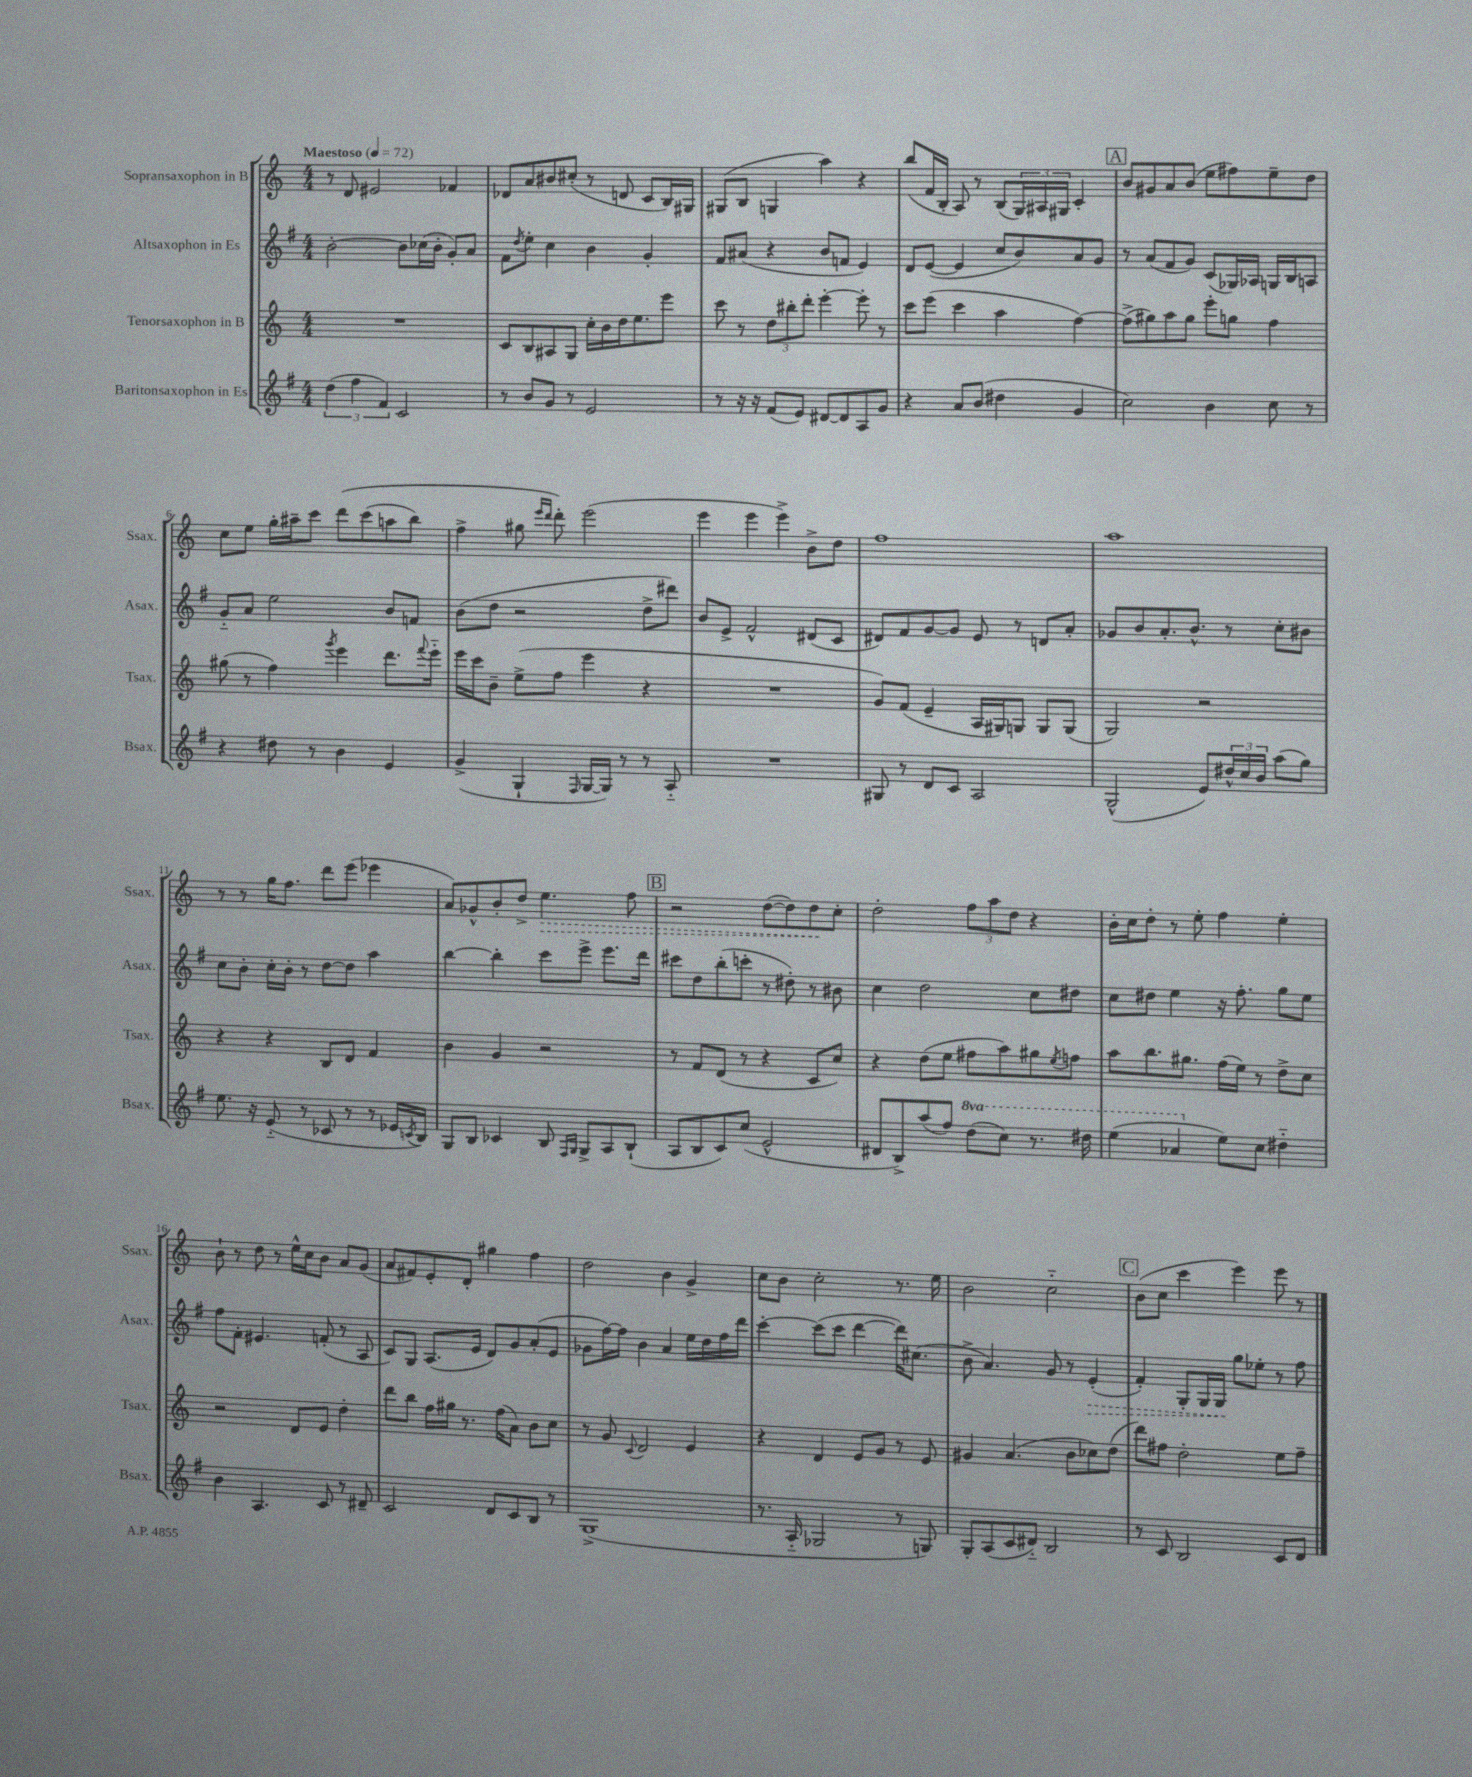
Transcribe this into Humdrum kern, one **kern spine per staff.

**kern	**kern	**kern	**kern
*staff4	*staff3	*staff2	*staff1
*clefG2	*clefG2	*clefG2	*clefG2
*k[f#]	*k[]	*k[f#]	*k[]
*M4/4	*M4/4	*M4/4	*M4/4
*MM72	*MM72	*MM72	*MM72
(6dd	1r	[2b'	8r
.	.	.	8d
6ff#	.	.	.
.	.	.	2e#
6f#)	.	.	.
2c	.	8b]	.
.	.	(16cc-	.
.	.	16b'	.
.	.	8g')	4f-
.	.	8a	.
=	=	=	=
8r	8c	8f#	8d-
.	.	8qdd	.
8b	8B	8ee'	8a
8g	8A#	4cc	8b#
8r	8G	.	(8cc#'
2e	16cc'	4b	8r
.	16b	.	.
.	16dd	.	8d
.	8.ee	.	.
.	.	4g'	8c
.	8eee	.	16B)
.	.	.	16G#
=	=	=	=
8r	8ccc	8f#	(8G#
16r	8r	(8a#	8B
16r	.	.	.
(8f#	12dd	4r	4G
.	12bb#'	.	.
8e)	.	.	.
.	12ddd'	.	.
[8d#	[4eee'	8b	4aa)
8d#]	.	8f	.
8A	8eee']	4e)	4r
8g	8r	.	.
=	=	=	=
4r	8ccc	8d	(8bb
.	(8eee	([8e	16f
.	.	.	16B'
8a	4ccc	4e]	8A)
(8b	.	.	8r
4dd#	4aa	8cc	(8B
.	.	8b)	24G)
.	.	.	24A#
.	.	.	24G#
4g	[4ff)	8a	4c'
.	.	8g	.
=	=	=	=
2cc)	(8ff^]	8r	8b
.	8gg#)	(8a	8g#
.	8aa	8f#	8a
.	8gg#	8g)	(8b
4b	8eee'	(8c	8ee
.	8gg	16G-)	8ff#)
.	.	16A-	.
8cc	4ff	16G	8ee~
.	.	16B	.
8r	.	8A	8dd
=	=	=	=
4r	(8gg#	8g'~	8cc
.	8r	8a	8ee
8dd#	4ff)	2ee	16gg'
.	.	.	16aa#~
8r	.	.	8ccc
.	8qggg	.	.
4b	4eee	.	&(8ddd
.	.	.	(8ccc
4e	8.ddd	8b	8aa
.	.	8f	8bb)
.	8qqfff	.	.
.	16eee'~	.	.
=	=	=	=
(4g^	16eee	(8b	4ff^
.	16ccc	.	.
.	8b~	8dd	.
4G`	(8ee^	2r	8gg#
.	.	.	16qqeee
.	.	.	16qqddd
.	8ff	.	8ddd'&)
16qqF#	.	.	.
[16G	4eee	.	(2eee
16G])	.	.	.
8r	.	.	.
8r	4r	8dd^	.
8A'~	.	8ddd#)	.
=	=	=	=
1r	1r	8b	4eee
.	.	8e^	.
.	.	2f#^^	4eee
.	.	.	4eee^)
.	.	(8d#	8b^
.	.	8c	8dd
=	=	=	=
8G#	8g)	8d#)	1ff
8r	(8f	8f#	.
8d	4e~	[8g	.
8c	.	8g]	.
2A	16A	8e	.
.	16G#)	.	.
.	8G	8r	.
.	8G	8d	.
.	(8G	8a'	.
=	=	=	=
(2G^^	2G)	8g-	1aa
.	.	8b	.
.	.	8.a'	.
.	.	8.b^^	.
8e)	2r	.	.
24dd#^^	.	8r	.
24cc	.	.	.
24b	.	.	.
(8aa	.	8cc'	.
8gg)	.	8b#	.
=	=	=	=
8.ee	4r	8cc	8r
.	.	8b'	8r
16r	.	.	.
(8e'~	4r	16cc'	16gg
.	.	16b'	8.ff
8r	.	8r	.
8c-	8B	[8dd	8ddd
8r	8d	8dd]	(8eee
8r	4f	4aa	4eee-
16e-	.	.	.
8qc	.	.	.
16B)	.	.	.
=	=	=	=
8G	4b	[4bb	8a)
8B	.	.	8g-^^
4c-	4g	4bb']	8b'
.	.	.	8dd^
8B	2r	8ccc	4.ee
16qqF#	.	.	.
16qqG	.	.	.
8G^	.	8eee^	.
8A	.	8.eee	.
(8B`	.	.	8ff
.	.	16ddd	.
=	=	=	=
8A	8r	8ccc#	2r
8B	8f	8dd	.
8c)	(8d	(8bb'	.
(8cc	8r	8ccc'	.
2e^^	4r	8r	([8dd
.	.	8dd#')	8dd])
.	8c	8r	8dd
.	8cc)	8b#	8cc'
=	=	=	=
8d#	4r	4cc	2dd'
8B^)	.	.	.
(8aa	(8dd	2dd	.
8ff#)	8ee	.	.
(8ddd	8ff#	.	12ff
.	.	.	12aa
8ccc)	8aa)	.	.
.	.	.	12dd
8.r	8gg#	8cc	4r
.	8qee	.	.
.	8ff	8dd#	.
16ddd#	.	.	.
=	=	=	=
(4eee	8aa	8cc	16b'
.	.	.	16cc
.	8.bb	8dd#	8dd'
4aa-	.	4ee	8r
.	8.gg#	.	.
.	.	.	8ee'
8ee)	(16ff	16r	4ff
.	16ee)	8.ff#'	.
8cc	8r	.	.
4dd#'~	8dd^	8gg	4ee'
.	8cc	8ee	.
=	=	=	=
4b	2r	8ff#	8b`
.	.	8f#'	8r
4.A	.	4.e#	8dd
.	.	.	8r
.	8d	.	16ee^^
.	.	.	16cc
8c	8e	(8f'	8b
8r	4dd'	8r	8a
8d#~	.	8A	(8g
=	=	=	=
2c	8ddd	8c)	8a
.	8bb	8G	8f#)
.	16ff	(8.A	8e'
.	16gg#	.	.
.	8.r	.	8d'
.	.	16e	.
8d	.	8d)	4gg#
.	(16ff	.	.
8c	8a)	8g	.
8B	8b	(8a'	4ff
8r	8cc	8e	.
=	=	=	=
(1G^	8r	8g-	2dd
.	8g	[16ff#)	.
.	.	16ff#]	.
.	8qqc	.	.
.	2d	4b	.
.	.	4a	4b
.	4e	16ee	4g^
.	.	16dd	.
.	.	16ff#	.
.	.	16ddd	.
=	=	=	=
8.r	4r	[4ccc'	8cc
.	.	.	8b
16A'~	.	.	.
2G-	4d	(8ccc]	2cc'
.	.	8ccc	.
.	8e	[4ddd	.
.	8g	.	.
8r	8r	16ddd])	8.r
.	.	(8.cc#	.
8G)	8e	.	.
.	.	.	16ee
=	=	=	=
8G'	4g#	8b^	2b
(8A	.	4.a)	.
8c	(4.a	.	.
8d#'~)	.	.	.
2B	.	8g	2cc'~
.	8b	8r	.
.	8cc-)	(4e'	.
.	(8dd	.	.
=	=	=	=
8r	8ddd)	4f#')	(8b
8c	8ff#	.	8cc
2B	2dd'	8G'	4ccc
.	.	16G	.
.	.	16G	.
.	.	8gg	4eee)
.	.	8ee-'	.
8c	8ee	8r	8eee
8d	8ff#~	8ff#	8r
==	==	==	==
*-	*-	*-	*-
